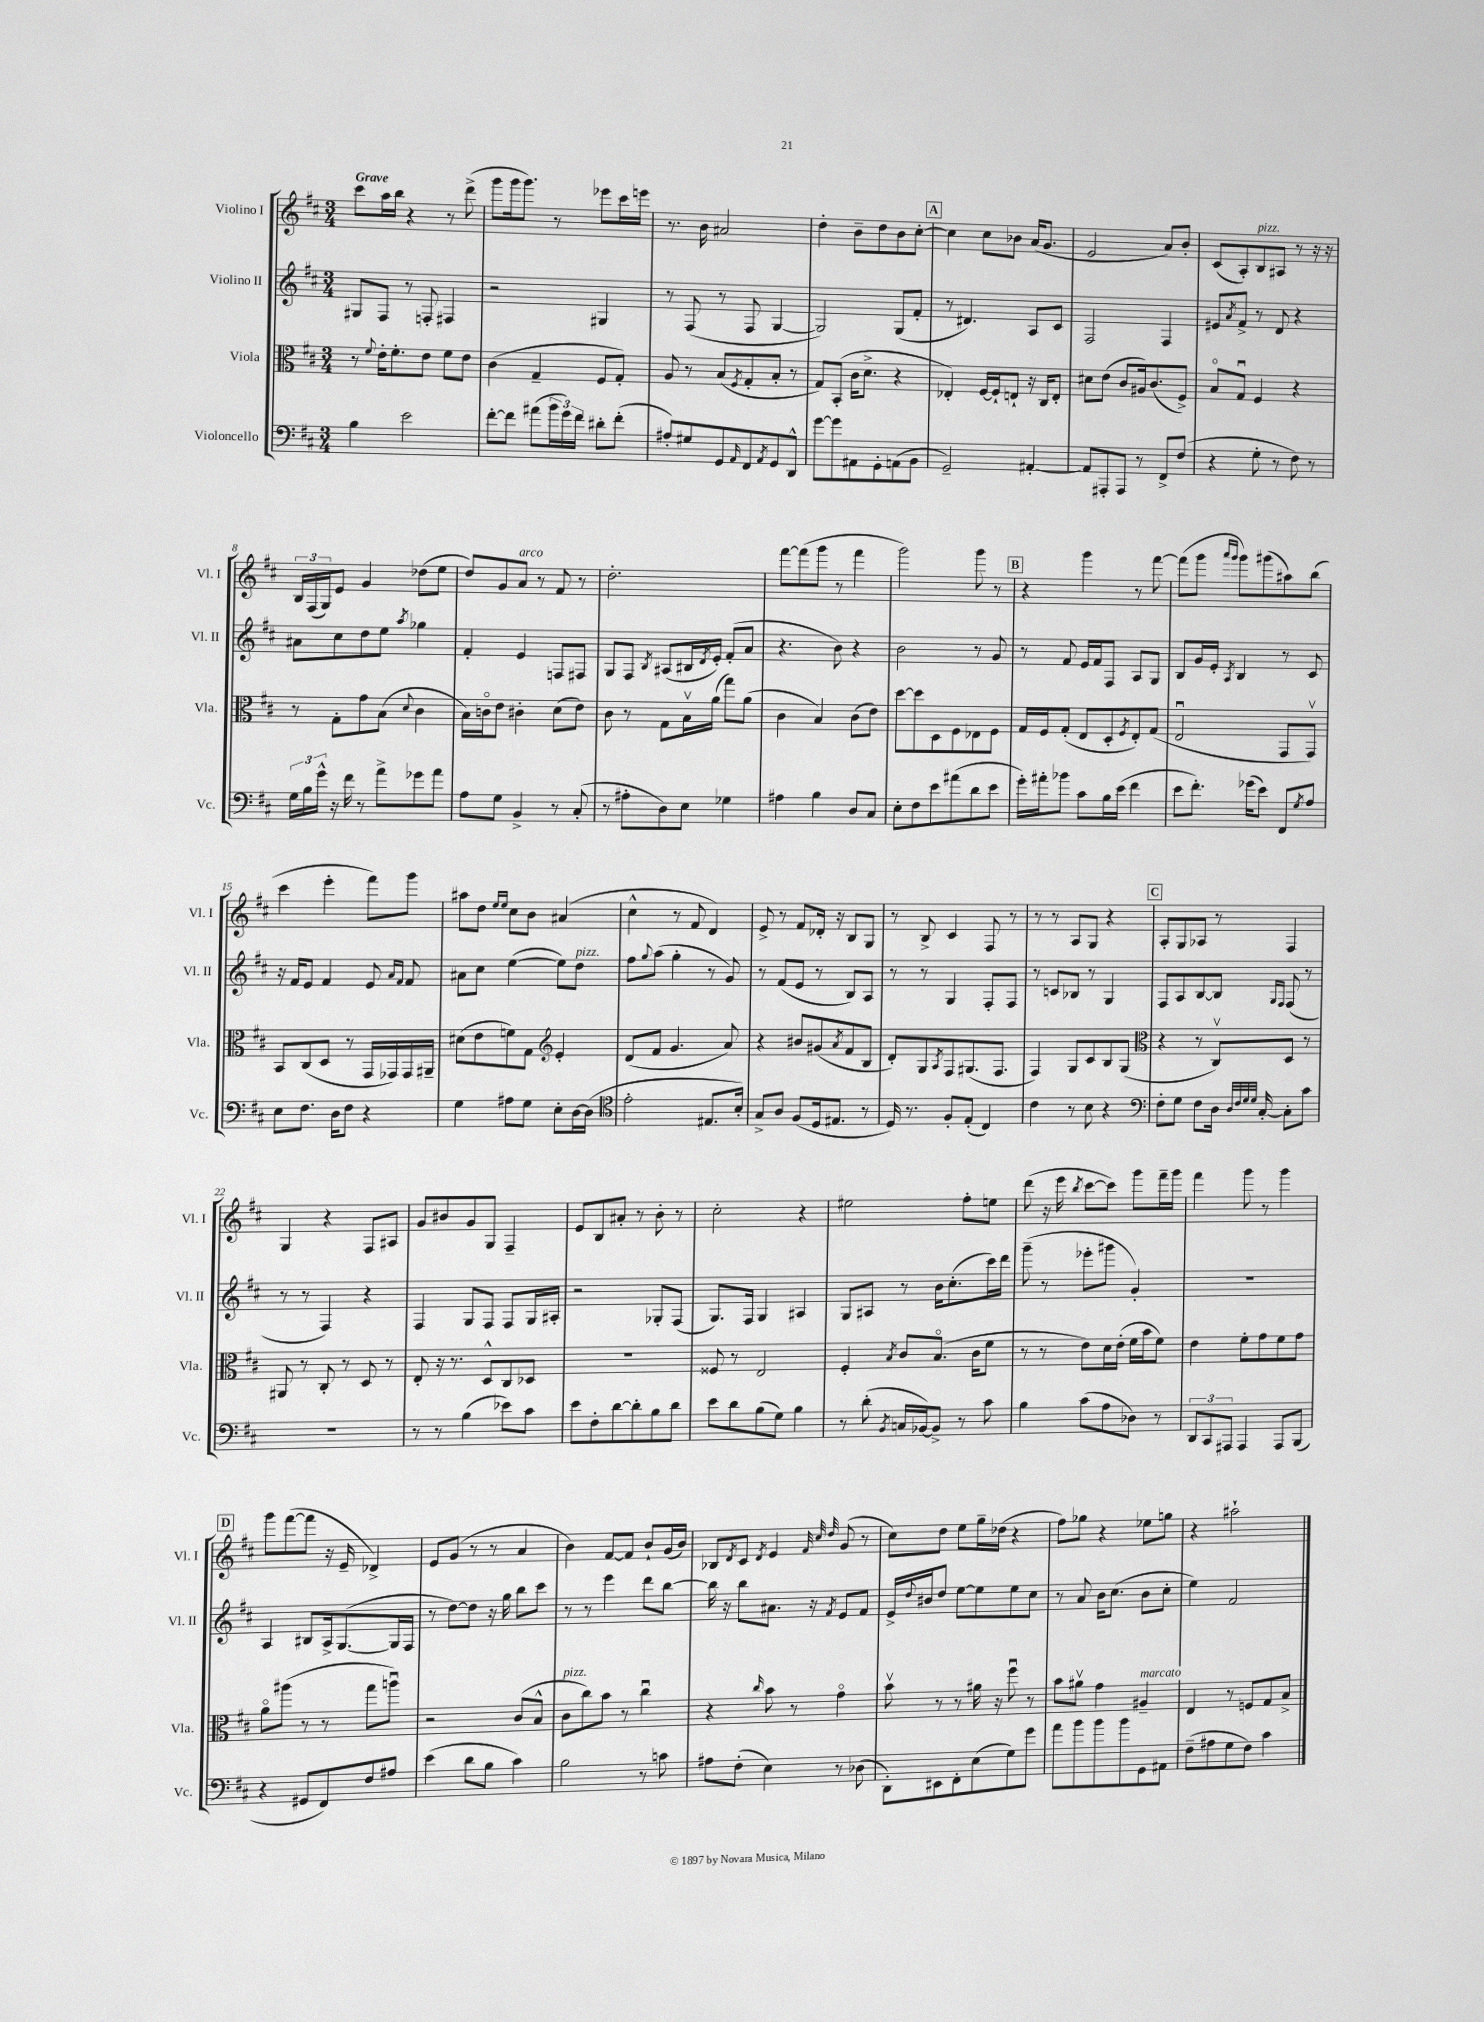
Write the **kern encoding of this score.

**kern	**kern	**kern	**kern
*part4	*part3	*part2	*part1
*staff4	*staff3	*staff2	*staff1
*I"Violoncello	*I"Viola	*I"Violino II	*I"Violino I
*I'Vc.	*I'Vla.	*I'Vl. II	*I'Vl. I
*clefF4	*clefC3	*clefG2	*clefG2
*k[f#c#]	*k[f#c#]	*k[f#c#]	*k[f#c#]
*M3/4	*M3/4	*M3/4	*M3/4
=1	=1	=1	=1
!	!	!	!LO:TX:a:B:t=Grave
4B\	8r	8G#X/L	8ccc#\L
.	8qqf#/	.	.
.	16e'\KL	8F#/J	16aa\L
.	8.f#'\	.	16bb\JJ
2e\	.	8r	4r
.	8e\J	8Fn'/	.
.	8f#\L	4F#X/	8r
.	8e\J	.	(8ddd^\
=2	=2	=2	=2
[8f#'\L	(4c#\	2r	8ggg\L
8f#\J]	.	.	16ggg\k
.	.	.	8.ggg\J)
(8a#X\L	4G~/	.	.
24b\L	.	.	8r
24g\)	.	.	.
24f#\JJ	.	.	.
8d#X'\L	8F#/L	4G#X/	8eee-X\L
(8f#'\J	8G'/J)	.	16ccc#\L
.	.	.	16eeen\JJ
=3	=3	=3	=3
8A#X'/L)	8A/	8r	8.r
8G#X/	8r	(8F#/	.
.	.	.	16b\
8GG/	(8B/L	8r	2a#X/
16qqAA/	8qF#/	.	.
8FF#/	8G'/	8F#/	.
8qAA/	.	.	.
8GG/	8B'/J	[4G/	.
8DD^^/J	8r	.	.
=4	=4	=4	=4
[8g\L	8G/L)	2G/])	4dd'\
8g\]	(8BB'/J	.	.
8AA#X\	16c#\KL	.	8b~\L
.	8.d^\J	.	.
8GG'\	.	.	8dd\
(8AAn\	4r	(8G/L	8b\
8BB\J	.	8f#'/J	[8cc#'\J
!!LO:REH:place=s1:t=A
=5	=5	=5	=5
2GG~/)	4E-X'/)	8r	4cc#\]
.	.	4.d#X/)	.
.	[16F#/LL	.	8cc#\L
.	16F#`/J]	.	.
.	8En`/J	.	8b-X\J
[4AA#X'/	16r	8A/L	(16a/KL
.	16C#/KL	.	8.g/J
.	8E'/J	8c#/J	.
=6	=6	=6	=6
8AA#/L]	8d#X\L	2F#/	2e/
8AAA#X'/	(8e\J	.	.
8AAA#/J	8c#/L	.	.
8r	16A#X/k)	.	.
.	(8.c#/	.	.
8FF#^/L	.	4F#/	8a/L)
(8F#/J	8F#^/J)	.	8b'/J
=7	=7	=7	=7
4r	8B/L	8e#X/L	(8c#/L
.	.	8qa/	.
.	8Gu/J	8f#^/J	8A'/)
!	!	!	!LO:TX:a:i:t=pizz.
8G'\	4F#/	8r	8B/
8r	.	8d/	8A#X/J
8F#\)	4r	4r	8r
8r	.	.	16r
.	.	.	16r
!!LO:LB:g=z
=8	=8	=8	=8
24G\LL	8r	8a#X\L	24B/LL
24B\	.	.	(24F#/
24g^^\JJ	.	.	24G/J)
16r	8G'\L	8cc#\	8e/J
16f#\	.	.	.
8r	8g\	8dd\	4g/
8a^\L	(8B\J	8ee\J	.
.	8qqd/	8qaa/	.
8g-X\	4c#\	4gg-X\	(8dd-X\L
8a\J	.	.	8ee\J
=9	=9	=9	=9
8A\L	16B\LL)	4f#'/	8dd/L)
.	16cn\J	.	.
8G\J	8e\J	.	8g/
!	!	!	!LO:TX:a:i:t=arco
4BB^/	4c#X'\	4e/	8a/J
.	.	.	8r
8r	(8d\L	8Fn/L	8f#/
(8C#'/	8e\J)	8F#X/J	8r
=10	=10	=10	=10
8r	8c#\	8G/L	2.dd'\
8A#X'\L	8r	8F#/J	.
.	.	8qB/	.
8D\)	8G\L	(8A#X/L	.
8E\J	16Bv\L	16B#X/L	.
.	.	8qd/	.
.	(16a\JJ	16e'/JJ)	.
4G-X\	8gg\L)	(8f#'/L	.
.	(8a\J	8a/J	.
=11	=11	=11	=11
4A#X\	4c#\	4.r	[8fff#\L
.	.	.	(8fff#\]
4B\	4B/)	.	8ggg\J
.	.	8b\)	8r
8D/L	(8c#\L	4r	4fff#\
8C#/J	8e\J)	.	.
=12	=12	=12	=12
8E'\L	[8dd\L	2b\	2ggg\)
8F#\	8dd\]	.	.
8e\	8D\	.	.
(8a#X\	8F#\	.	.
8d\	8E-X\	8r	8ggg\
8e\J	8F#\J	8g/	8r
!!LO:REH:place=s1:t=B
=13	=13	=13	=13
16g'\LL)	16G/LL	8r	4r
16a#X'\J	16F#/J	.	.
8b-X\J	(8G'/J	8f#/	.
8c#\L	8E/L	16e/LL	4ggg\
.	.	16f#/J	.
16B\L	8D'/	8F#/J	.
(16e\JJ	.	.	.
.	8qF#/	.	.
4f#\	8E'/)	8A/L	8r
.	(8G/J	8G/J	[8fff#\
=14	=14	=14	=14
8e\L	2Eu/	8B/L	(8fff#\L]
8.f#'\J)	.	16g/L	8ggg\J
.	.	16e'/JJ	.
.	.	.	16qqaaa/LL
.	.	8qA/	16qqggg/JJ
.	.	4B/	8ggg\L)
(16g-X\KL	.	.	.
8e\J)	.	.	(8ggg#X\
8FF#/L	8GG/L	8r	8aa#X\)
8qG/	.	.	.
8A/J	8GGv/J)	8c#/	(8bb\J
!!LO:LB:g=z
=15	=15	=15	=15
8E\L	8BB/L	16r	4ccc#\
.	.	16f#/KL	.
8.F#\J	(8C#/	8e/J	.
.	8D/J	4f#/	4eee'\
16D\KL	.	.	.
8F#\J	8r	.	.
4r	16GG/LL	8e/	8fff#\L)
.	16GG-X/)	.	.
.	.	16qqa/LL	.
.	.	16qqf#/JJ	.
.	16GG-/	8f#/	8ggg\J
.	16AA#X~/JJ	.	.
=16	=16	=16	=16
4G\	(8d#X\L	8a#X\L	8aa#X\L
.	8e\	8cc#\J	8dd\J
.	.	.	16qqee/LL
.	.	.	16qqee/JJ
8A#X\L	8fn\)	([4ee\	8cc#\L
8G\J	8G\J	.	8b\J
*	*clefG2	*	*
8E'\L	4e'/	8ee\L])	(4a#X/
!	!	!LO:TX:a:i:t=pizz.	!
[16D\L	.	8dd\J	.
(16D\JJ]	.	.	.
=17	=17	=17	=17
*clefC4	*	*	*
2e'\	(8d/L	8ff#\L	4cc#^^\
.	.	8qqgg/	.
.	8f#/J	(8aa\J	.
.	4.g/	4gg'\	8r
.	.	.	8f#/
8.E#X/L	.	8r	4d/)
.	8a/)	8g/)	.
16B'/Jk)	.	.	.
=18	=18	=18	=18
8G^/L	4r	8r	8e^/
8A/J	.	(8f#/L	8r
(8F#/L	8b#X/L	8e/J	8f#/L
16D/k	(8g#X/	8r	16d-X'/Jk
8.E#X/J	.	.	16r
.	8qa/	.	.
.	8f#/	8B/L)	8B/L
8r	8B/J	8A/J	8G/J
=19	=19	=19	=19
16D/)	8d'/L)	8r	8r
8.r	.	.	.
.	8G/	8r	8B^/
.	8qA/	.	.
8F#'/L	8F#/	4G/	4c#/
(8E'/J	(8.G#X/	.	.
4C#/)	.	8F#'/L	8F#/
.	8.F#/J	.	.
.	.	8F#/J	8r
=20	=20	=20	=20
4c#\	4F#/)	8r	8r
.	.	8cn/L	8r
8r	8G/L	8B-X/J	8A/L
8B\	8c#/	8r	8G/J
4r	8B/	4G/	4r
.	(8G/J	.	.
!!LO:REH:place=s1:t=C
=21	=21	=21	=21
*clefF4	*clefC3	*	*
8F#'\L	4r	8F#/L	8A'/L
8G\J	.	8A/	8G/
8F#\L	8r	[8B/	8A-X/J
16D\Jk	8C#v/L)	8B/J]	8r
32qqD/LLL	.	.	.
32qqF#/	.	.	.
32qqG/	.	.	.
32qqG/JJJ	.	.	.
[16C#'/	.	.	.
.	.	16qqG/LL	.
.	.	16qqF#/JJ	.
8C#'\L]	8D/J	(8F#/	4F#/
8c#\J	8r	8r	.
!!LO:LB:g=z
=22	=22	=22	=22
2.r	8AA#X/	8r	4G/
.	8r	8r	.
.	8C#'/	4F#/)	4r
.	8r	.	.
.	8D/	4r	8F#/L
.	8r	.	8A#X/J
=23	=23	=23	=23
8r	8E'/	4F#/	8g/L
8r	16r	.	8b#X/
.	8.r	.	.
(4B\	.	8G/L	8g/
.	8D^^/L	8F#/J	8G/J
8e-X\L)	8C#/	8F#/L	4F#~/
8c#\J	8D-X/J	16G/L	.
.	.	16A#X'/JJ	.
=24	=24	=24	=24
8e\L	2.r	2r	8e/L
8F#'\	.	.	8B/
[8d\	.	.	8a#X'/J
8d'\]	.	.	8r
8B\	.	8G-X'/L	8b'\
8d\J	.	(8F#/J	8r
=25	=25	=25	=25
8e\L	8F##X/	8.G/L)	2cc#'\
8d\	8r	.	.
.	.	16F#/Jk	.
(8B\	2E/	4G/	.
8G\J)	.	.	.
4B\	.	4A#X/	4r
=26	=26	=26	=26
8r	4F#'/	8G/L	2ee#X\
(8d'\	.	8A#X/J	.
8qBB/	8qB/	.	.
16Cn/LL	8c#/L	8r	.
[16BB-X/J)	.	.	.
8BB-^/J]	(8.B/J	16b\KL	.
.	.	(8.cc#'\	.
8r	.	.	8ff#'\L
.	16c#\KL	.	.
8c#\	8f#\J	16ccc#\L)	8een\J
.	.	16ddd\JJ	.
=27	=27	=27	=27
4B\	8r	(8ggg~\	(8ddd\
.	8r	8r	16r
.	.	.	16eee\
.	.	.	8qbb/
(8c#\L	8e\L)	8eee-X'\L	[8ccc#\L
8A\	16d\L	8ggg#X\J	8ccc#\J])
.	(16e'\JJ	.	.
8D-X\J)	16f#\LL	4g'/)	8ggg\L
.	16b\J	.	.
8r	8f#\J)	.	16fff#~\L
.	.	.	16ggg\JJ
=28	=28	=28	=28
12DD/L	4e\	2.r	4fff#\
12CC#/	.	.	.
12AAA#X/J	.	.	.
4AAA#/	8f#'\L	.	8ggg\
.	8g\	.	8r
8AAA#/L	8f#\	.	4ggg\
(8BBB/J	8g\J	.	.
!!LO:LB:g=z
!!LO:REH:place=s1:t=D
=29	=29	=29	=29
4r	8a\L	4A/	8ggg\L
.	(8aa#X\J	.	([8fff#\
8GG#X/L	8r	8B#X/L	8fff#\J]
8FF#/)	8r	16A^/k	16r
.	.	([8.G/	16e~/
8F#/	8gg\L	.	4d-X^/)
8A#X/J	8aanu\J)	16G/L]	.
.	.	16F#/JJ	.
=30	=30	=30	=30
(4e\	2r	8r	8e/L
.	.	[8dd\L)	(8g/J
8d\L	.	8dd\J]	8r
8B\J	.	16r	8r
.	.	16gg\	.
4c#\)	(8c#/L	8bb\L	4a/
.	8B^^/J	8ccc#\J	.
=31	=31	=31	=31
!	!LO:TX:a:i:t=pizz.	!	!
2B\	8c#\L	8r	4b\)
.	8cc#\)	8r	.
.	8b\J	4eee\	[8f#/L
.	8r	.	8f#/J]
8r	4cc#u\	8ddd\L	8b`/L
8cn\	.	[8bb\J	(16g/L
.	.	.	16b/JJ)
=32	=32	=32	=32
8A#X\L	4r	16bb\]	8B-X/L
.	.	16r	.
.	.	.	8qd/
(8F#'\J	.	8bb\L	8c#/J
.	16qqcc#/	.	8qd/
4E\)	8b\	8.a#X\J	4e/
.	8r	.	.
.	.	16r	.
.	.	.	32qqf#/
.	.	.	32qqcc#/
.	.	8qf#/	32qqdd/
8r	4g\	8e/L	(8g/
(8D-X\	.	8f#/J	8r
=33	=33	=33	=33
8DD'\L)	8bv\	16e^/LL	8cc#\L)
.	.	8qqdd/	.
.	.	16b#X/J	.
8EE#X\	8r	8dd/J	8dd\J
8FF#'\	8r	[8ee\L	8ee\L
(8E\	16a#X\	8ee\]	16gg~\L
.	16r	.	(16dd-X\JJ
8G\)	8ff#u\	8ee\	4r
8g\J	8r	8cc#\J	.
=34	=34	=34	=34
8a\L	8b\L	8r	8ff#\L)
8b\	8a#Xv\J	8a/	8gg-X\J
8b\	4g\	16b\KL	4r
.	.	(8.cc#\J	.
8b\	.	.	.
!	!LO:TX:a:i:t=marcato	!	!
8GG\	4A#X~/	8b\L	8ee-X\L
8AA#X\J	.	8cc#'\J	8ggn\J
=35	=35	=35	=35
(8F#~\L	4E/	4ee\)	4r
8A#X\	.	.	.
8G\	8r	2f#/	2aa#X`\
8F#\J)	8Fn/L	.	.
4c#\	8G/	.	.
.	8B^/J	.	.
==	==	==	==
*-	*-	*-	*-
